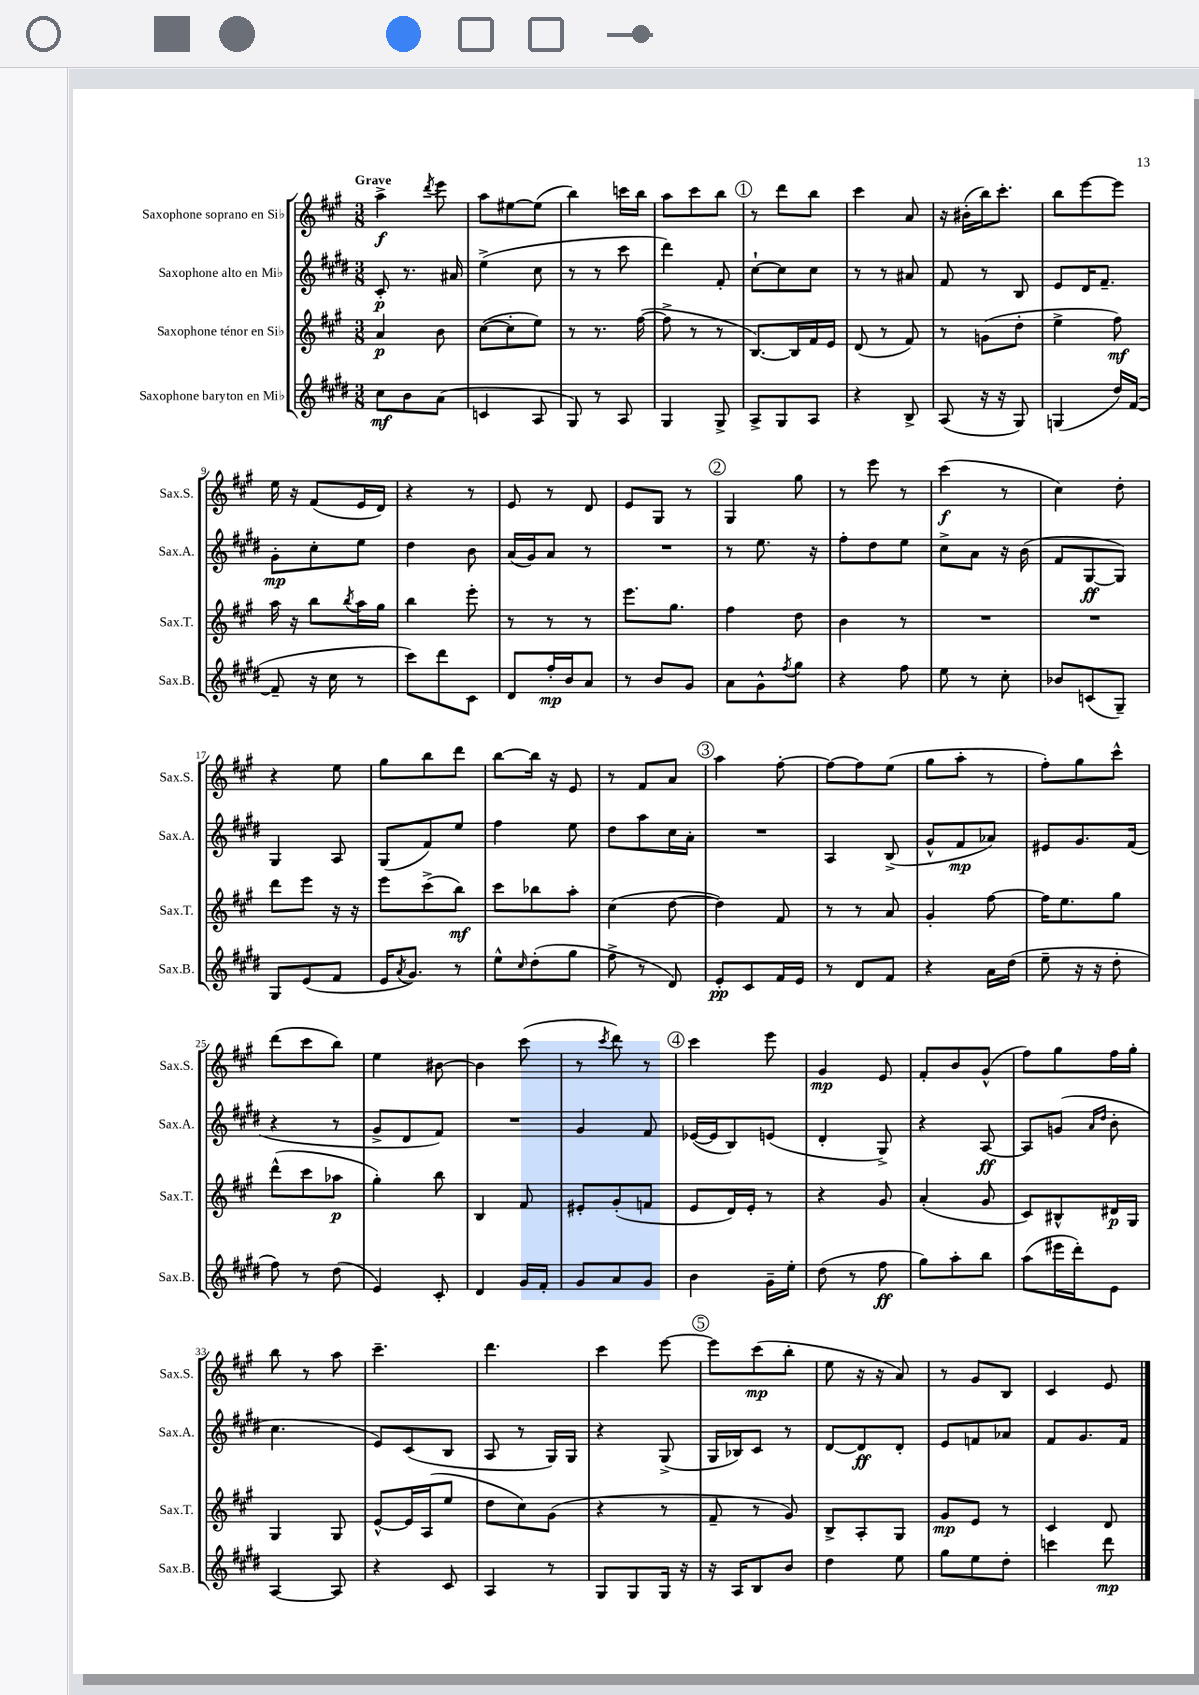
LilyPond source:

<<
\new StaffGroup <<
\new Staff = "s0" \with { instrumentName = "Saxophone soprano en Sib" shortInstrumentName = "Sax.S." } {
    \clef treble \key a \major \numericTimeSignature \time 3/8 \tempo "Grave"
    a''4->\f \acciaccatura { d'''8 } e'''8 |
    a''8 eis''8~ eis''8( |
    b''4) c'''16 b''16 |
    a''8 cis'''8 b''8 |
    \mark \markup { \circle "1" } r8 d'''8 b''8 |
    cis'''4 a'8 |
    r16 bis'16-.( b''16) cis'''8.-. |
    b''8 e'''8~ e'''8 |
    e''16 r16 fis'8( e'16 d'16) |
    r4 r8 |
    e'8 r8 d'8 |
    e'8 gis8 r8 |
    \mark \markup { \circle "2" } gis4 gis''8 |
    r8 e'''8 r8 |
    cis'''4\f( r8 |
    cis''4) d''8-. |
    r4 e''8 |
    gis''8 b''8 d'''8 |
    b''8~ b''16 r16 e'8 |
    r8 fis'8 a'8 |
    \mark \markup { \circle "3" } a''4 fis''8~-. |
    fis''8~ fis''8 e''8( |
    gis''8 a''8-. r8 |
    fis''8-.) gis''8 cis'''8-^ |
    d'''8( cis'''8 b''8) |
    e''4 bis'8~ |
    bis'4 cis'''8( |
    r8 \acciaccatura { cis'''8 } d'''8) r8 |
    \mark \markup { \circle "4" } cis'''4 e'''8 |
    gis'4\mp e'8 |
    fis'8-. b'8 gis'8-^( |
    fis''8) gis''8 fis''16 gis''16-. |
    b''8 r8 a''8 |
    cis'''4.-- |
    d'''4. |
    cis'''4 e'''8~ |
    \mark \markup { \circle "5" } e'''8 cis'''8\mp( b''8-. |
    e''8 r16 r16 a'8) |
    r8 gis'8 b8 |
    cis'4 e'8 \bar "|." |
}
\new Staff = "s1" \with { instrumentName = "Saxophone alto en Mib" shortInstrumentName = "Sax.A." } {
    \clef treble \key e \major \numericTimeSignature \time 3/8
    cis'8-.\p r8. ais'16 |
    e''4->( cis''8 |
    r8 r8 cis'''8 |
    dis'''4) fis'8-. |
    \mark \markup { \circle "1" } cis''8~-! cis''8 cis''8 |
    r8 r8 ais'8 |
    fis'8 r8 b8 |
    e'8 dis'16 fis'8.-- |
    gis'8-.\mp cis''8-. e''8 |
    dis''4 b'8 |
    a'16( gis'16) a'8 r8 |
    R4. |
    \mark \markup { \circle "2" } r8 e''8. r16 |
    fis''8-. dis''8 e''8 |
    cis''8-> a'8 r16 b'16( |
    fis'8 gis8~\ff gis8) |
    gis4 a8 |
    gis8( fis'8) e''8 |
    fis''4 e''8 |
    dis''8 a''8 cis''16 a'16-. |
    \mark \markup { \circle "3" } R4. |
    a4 b8->( |
    gis'8-^ fis'8\mp aes'8) |
    eis'8 gis'8. fis'16( |
    r4 r8 |
    gis'8-> dis'8 fis'8) |
    R4. |
    gis'4 fis'8 |
    \mark \markup { \circle "4" } ees'16~( ees'16 b8) e'8( |
    dis'4-. gis8->) |
    r4 a8~\ff |
    a8 g'8( \grace { a'16 dis''16 } b'8-. |
    cis''4. |
    e'8) cis'8( b8 |
    a8 r8 gis16) gis16 |
    r4 gis8->( |
    \mark \markup { \circle "5" } gis16 bes16) cis'8 r8 |
    dis'8~ dis'8\ff dis'8-. |
    e'8 f'8 aes'8 |
    fis'8 gis'8. fis'16 \bar "|." |
}
\new Staff = "s2" \with { instrumentName = "Saxophone ténor en Sib" shortInstrumentName = "Sax.T." } {
    \clef treble \key a \major \numericTimeSignature \time 3/8
    a'4\p b'8 |
    cis''8~( cis''8-. e''8) |
    r8 r8. fis''16~( |
    fis''8-> r8 r8 |
    \mark \markup { \circle "1" } b8.~) b16 fis'16 e'16 |
    d'8( r8 fis'8) |
    r8 g'8( d''8-. |
    e''4-> fis''8\mf) |
    a''16 r16 b''8 \acciaccatura { b''8 } a''16 gis''16 |
    b''4 e'''8-. |
    r8 r8 r8 |
    e'''8. gis''8. |
    \mark \markup { \circle "2" } fis''4 d''8 |
    b'4 r8 |
    R4. |
    R4. |
    d'''8 e'''8 r16 r16 |
    e'''8 cis'''8->( b''8\mf) |
    cis'''8 bes''8 a''8-. |
    cis''4( d''8~ |
    \mark \markup { \circle "3" } d''4) fis'8 |
    r8 r8 a'8 |
    gis'4-. fis''8~ |
    fis''16 e''8. gis''8 |
    d'''8-^( cis'''8 aes''8\p |
    gis''4-.) b''8 |
    b4 fis'8 |
    eis'8-. gis'8-.( f'8 |
    \mark \markup { \circle "4" } e'8 d'16) e'16-. r8 |
    r4 gis'8 |
    a'4-.( gis'8 |
    cis'8) bis8-^ dis'16\p gis16 |
    gis4 gis8 |
    e'8~-^ e'16 a16( e''8 |
    d''8 cis''8) gis'8( |
    r4 r8 |
    \mark \markup { \circle "5" } fis'8-- r8 gis'8) |
    b8-> a8-. gis8 |
    gis'8\mp e'8 r8 |
    cis'4 d'8 \bar "|." |
}
\new Staff = "s3" \with { instrumentName = "Saxophone baryton en Mib" shortInstrumentName = "Sax.B." } {
    \clef treble \key e \major \numericTimeSignature \time 3/8
    cis''8\mf b'8 a'8( |
    c'4 a8 |
    gis8) r8 a8 |
    gis4 gis8-> |
    \mark \markup { \circle "1" } a8-> gis8 a8 |
    r4 b8-> |
    a8( r16 r16 gis8) |
    g4( dis''16) fis'16~( |
    fis'8-- r16 cis''16 r8 |
    cis'''8) dis'''8 cis'8 |
    dis'8 fis''16-.\mp b'16 a'8 |
    r8 b'8 gis'8 |
    \mark \markup { \circle "2" } a'8 gis'8-^ \acciaccatura { fis''8 } gis''8 |
    r4 fis''8 |
    e''8 r8 cis''8-. |
    bes'8 c'8( gis8--) |
    gis8 e'8( fis'8 |
    e'16 \acciaccatura { a'8 } gis'8.) r8 |
    e''8-^ \grace { cis''16 } dis''8-.( gis''8 |
    fis''8-> r8 dis'8) |
    \mark \markup { \circle "3" } e'8-.\pp cis'8 fis'16 e'16 |
    r8 dis'8 fis'8 |
    r4 a'16 dis''16( |
    e''8-- r16 r16 dis''8-. |
    fis''8) r8 dis''8( |
    e'4) cis'8-. |
    dis'4 gis'16 fis'16-. |
    gis'8 a'8 gis'8 |
    \mark \markup { \circle "4" } b'4 gis'16-- e''16-. |
    dis''8( r8 fis''8\ff |
    gis''8) a''8-. b''8 |
    a''8( eis'''16 dis'''16-.) e'8 |
    a4~ a8 |
    r4 cis'8 |
    a4 r8 |
    gis8 gis8 gis16 r16 |
    \mark \markup { \circle "5" } r16 a16 b8 b'8 |
    dis''4 e''8 |
    gis''8 e''8 dis''8-. |
    c'''4 dis'''8\mp \bar "|." |
}
>>
>>
